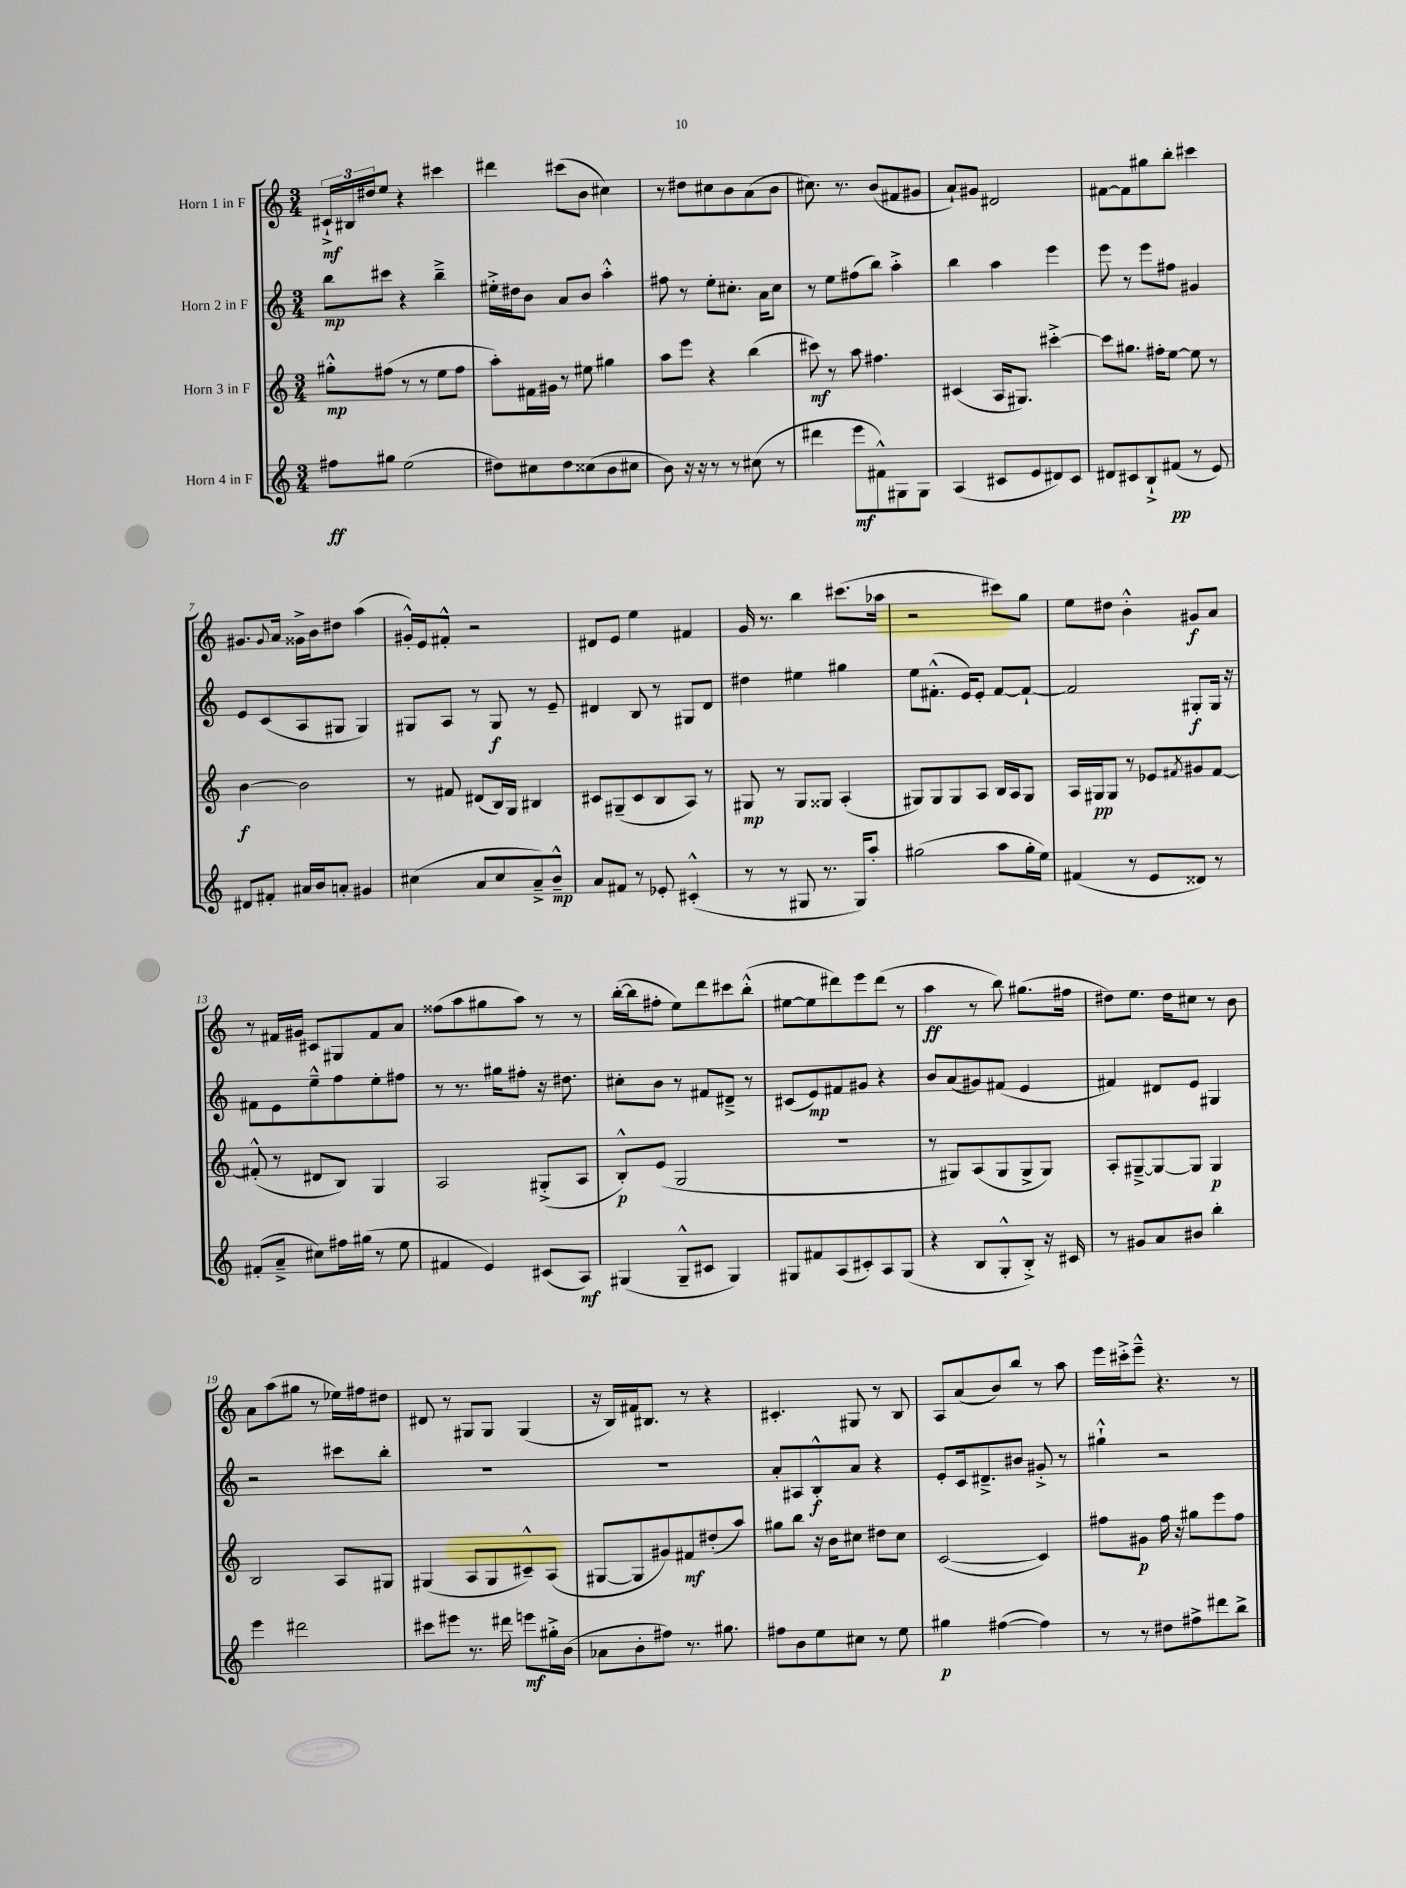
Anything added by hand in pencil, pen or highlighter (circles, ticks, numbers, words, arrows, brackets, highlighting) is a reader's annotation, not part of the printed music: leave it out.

**kern	**kern	**kern	**kern
*staff4	*staff3	*staff2	*staff1
*clefG2	*clefG2	*clefG2	*clefG2
*k[]	*k[]	*k[]	*k[]
*M3/4	*M3/4	*M3/4	*M3/4
8ff#	8gg#'^^	8bb	24c#`^
.	.	.	24B#
.	.	.	24dd#
8gg#	(8ff#	8ccc#	8ee
(2ee	8r	4r	4r
.	8r	.	.
.	8ee	4bb~^	4ccc#
.	8ff#	.	.
=	=	=	=
8dd#)	8aa')	16ee#'^	4ddd#
.	.	16dd#	.
8cc#	16f#	8b	.
.	16g#	.	.
8dd#	8r	8a	(8ccc#
(8cc##	8ee#	8b	8b
8b	4gg#	4aa'^^	4cc#)
8cc#	.	.	.
=	=	=	=
8b)	8aa	8ff#	8r
16r	8eee	8r	8dd#
16r	.	.	.
8r	4r	8ee'	8cc#
8r	.	8.cc#'	8b
(8cc#	(4bb	.	(8a
.	.	16a	.
8r	.	8cc#	8b
=	=	=	=
4ddd#	8ccc#)	8r	8.cc#)
.	8r	8ee	.
.	.	.	8.r
8eee	8aa	(8ff#	.
8f#^^)	4.ff#	8bb)	(8b
8G#	.	4aa'^	8f#
8G#	.	.	8g#
=	=	=	=
(4A	(4c#	4bb	8a`)
.	.	.	8g#
8c#	16A	4aa	2d#
.	8.G#)	.	.
8e	.	.	.
8d#)	[4ccc#'^	4eee	.
8c#	.	.	.
=	=	=	=
8d#	8ccc#]	8eee	[8f#
8c#	8.gg#	8r	8f#]
8B`^	.	8eee	8gg#
.	16ff#'	.	.
(8f#	[8ee	8ff#	8bb'
8r	8ee]	4g#	4ccc#
8e)	8r	.	.
=	=	=	=
8d#	[4b	8e	8.g#
8f#'	.	(8c	.
.	.	.	8qqg#
.	.	.	16a
16a#	2b]	8A	16g##^
16b	.	.	16b
8a'	.	8G#	8dd#
4g#	.	4G#)	(4aa
=	=	=	=
(4cc#	8r	8G#	16g#'^^)
.	.	.	16e
.	8f#	8A	8f#'^^
8a	(8d#	8r	2r
8cc#	16B)	8G#	.
.	16G	.	.
8a~^)	4B#	8r	.
8b~^^	.	8e~	.
=	=	=	=
8a	8c#	4d#	8d#
8f#	(8G#~	.	8e
8r	8c#	8B	4ee
8e-'	8B	8r	.
(4c#'^^	8A)	8G#	4f#
.	8r	8d#	.
=	=	=	=
8r	8G#	4dd#	16g
.	.	.	8.r
8r	8r	.	.
8G#	8G#	4ee#	4bb
8.r	8G##	.	.
.	(4A'	4gg#	(8.ccc#
16G#)	.	.	.
8aa'	.	.	.
.	.	.	16aa-
=	=	=	=
(2gg#	8G#)	8ee	2r
.	8G#	(8.f#'^^	.
.	8G#	.	.
.	.	16e)	.
.	8A	8e'	.
8aa	16B	[8f#	8ccc#)
.	16A	.	.
16gg#'	8G#	8f#`_	8gg
16ee)	.	.	.
=	=	=	=
(4f#	16A	2f#]	8ee
.	16G#	.	.
.	8G#	.	8dd#
8r	8r	.	4b'^^
8e	8e-	.	.
.	8qf#	.	.
8d##)	8g#	8G#'	8g#
8r	[8f#	16G#	8a
.	.	16r	.
=	=	=	=
(8f#'	(8f#'^^]	8f#	8r
8a~^	8r	8e	16f#
.	.	.	16g#
8cc#)	8d#	8ee~^^	8c#
16ff#	8B)	8ff	8G#
(16gg#	.	.	.
8r	4G	8ee'	8f#
8ee	.	8ff#	8a
=	=	=	=
4f#	2A	8r	(8ff##
.	.	8.r	8aa
4e)	.	.	8gg#
.	.	16gg#	.
.	.	8ff#'	8aa)
(8c#	(8G#'^	16r	8r
.	.	8.dd#	.
8A)	8A	.	8r
=	=	=	=
(4G#	8B'^^)	8cc#'	([16bb'
.	.	.	16bb]
.	(8e	8b	8ff#'
8G#~^^	2G	8r	8ee)
8c#	.	8f#	8ddd
4G#)	.	8d#~^	8ccc#
.	.	8r	(8bb'^^
=	=	=	=
8G#	2.r	(8c#	[8ee#
8f#	.	8e)	8ee#]
(8A	.	8f#	8ddd#)
8c#')	.	8g#	8eee
8A	.	4r	(8ddd#
(8G#	.	.	8r
=	=	=	=
4r	8r	8b	4aa
.	8G#)	(8a	.
8B	(8A	8g#)	8r
8G'^^	8G#	(8f#	8bb)
8B'^)	8G#^	4e	(8.gg#
16r	8G#)	.	.
16c#	.	.	16ff#
=	=	=	=
8r	8A'	4f#)	8dd#)
8g#	[8G#~^	.	8.ee
8a	8G#_	8d#	.
.	.	.	16dd#
8b#	8G#]	8e	8cc#
4bb'	4G#	4G#	8r
.	.	.	8b
=	=	=	=
4eee	2B	2r	8a
.	.	.	(8aa
2ddd#	.	.	8gg#
.	.	.	8r
.	8A	8ccc#	16ee-)
.	.	.	16ff#
.	8G#	8bb'	8dd#
=	=	=	=
8ccc#	(4G#	2.r	8d#
8eee#	.	.	8r
8.r	8A	.	8G#
.	8G#	.	8G#
16ddd#	.	.	.
8eee	8c#~^^)	.	(4G#
16gg#'^	(8A	.	.
(16b	.	.	.
=	=	=	=
8a-	[8G#	2.r	16r
.	.	.	16B)
8b'	8G#]	.	16f#
.	.	.	8.B#
8ff#)	8g#)	.	.
8.r	8f#	.	8r
.	(8dd#'	.	4r
8.gg#	.	.	.
.	8aa)	.	.
=	=	=	=
8ff#	8gg#	8a'	4.c#'
8b	8bb	8A#	.
8ee	16r	8B'^^	.
.	16b	.	.
8cc#	8cc#	8a	8G#
8r	8dd#	4r	8r
8ee	8cc#	.	8B
=	=	=	=
4gg#	([2c	8e'	8A
.	.	16c	(8a
.	.	8.d#~^	.
([4ff#	.	.	8b)
.	.	8b#	8bb
4ff#])	4c])	8g#'^	8r
.	.	8r	8aa
=	=	=	=
8r	8ff#	4gg#`^^	16eee
.	.	.	16ccc#'^
8r	8g#	.	8eee~^^
8dd#	16ff#	2r	4.r
.	16r	.	.
8ff#^	8gg#	.	.
8ddd#	8eee	.	.
8bb^	8ff#	.	8r
==	==	==	==
*-	*-	*-	*-
